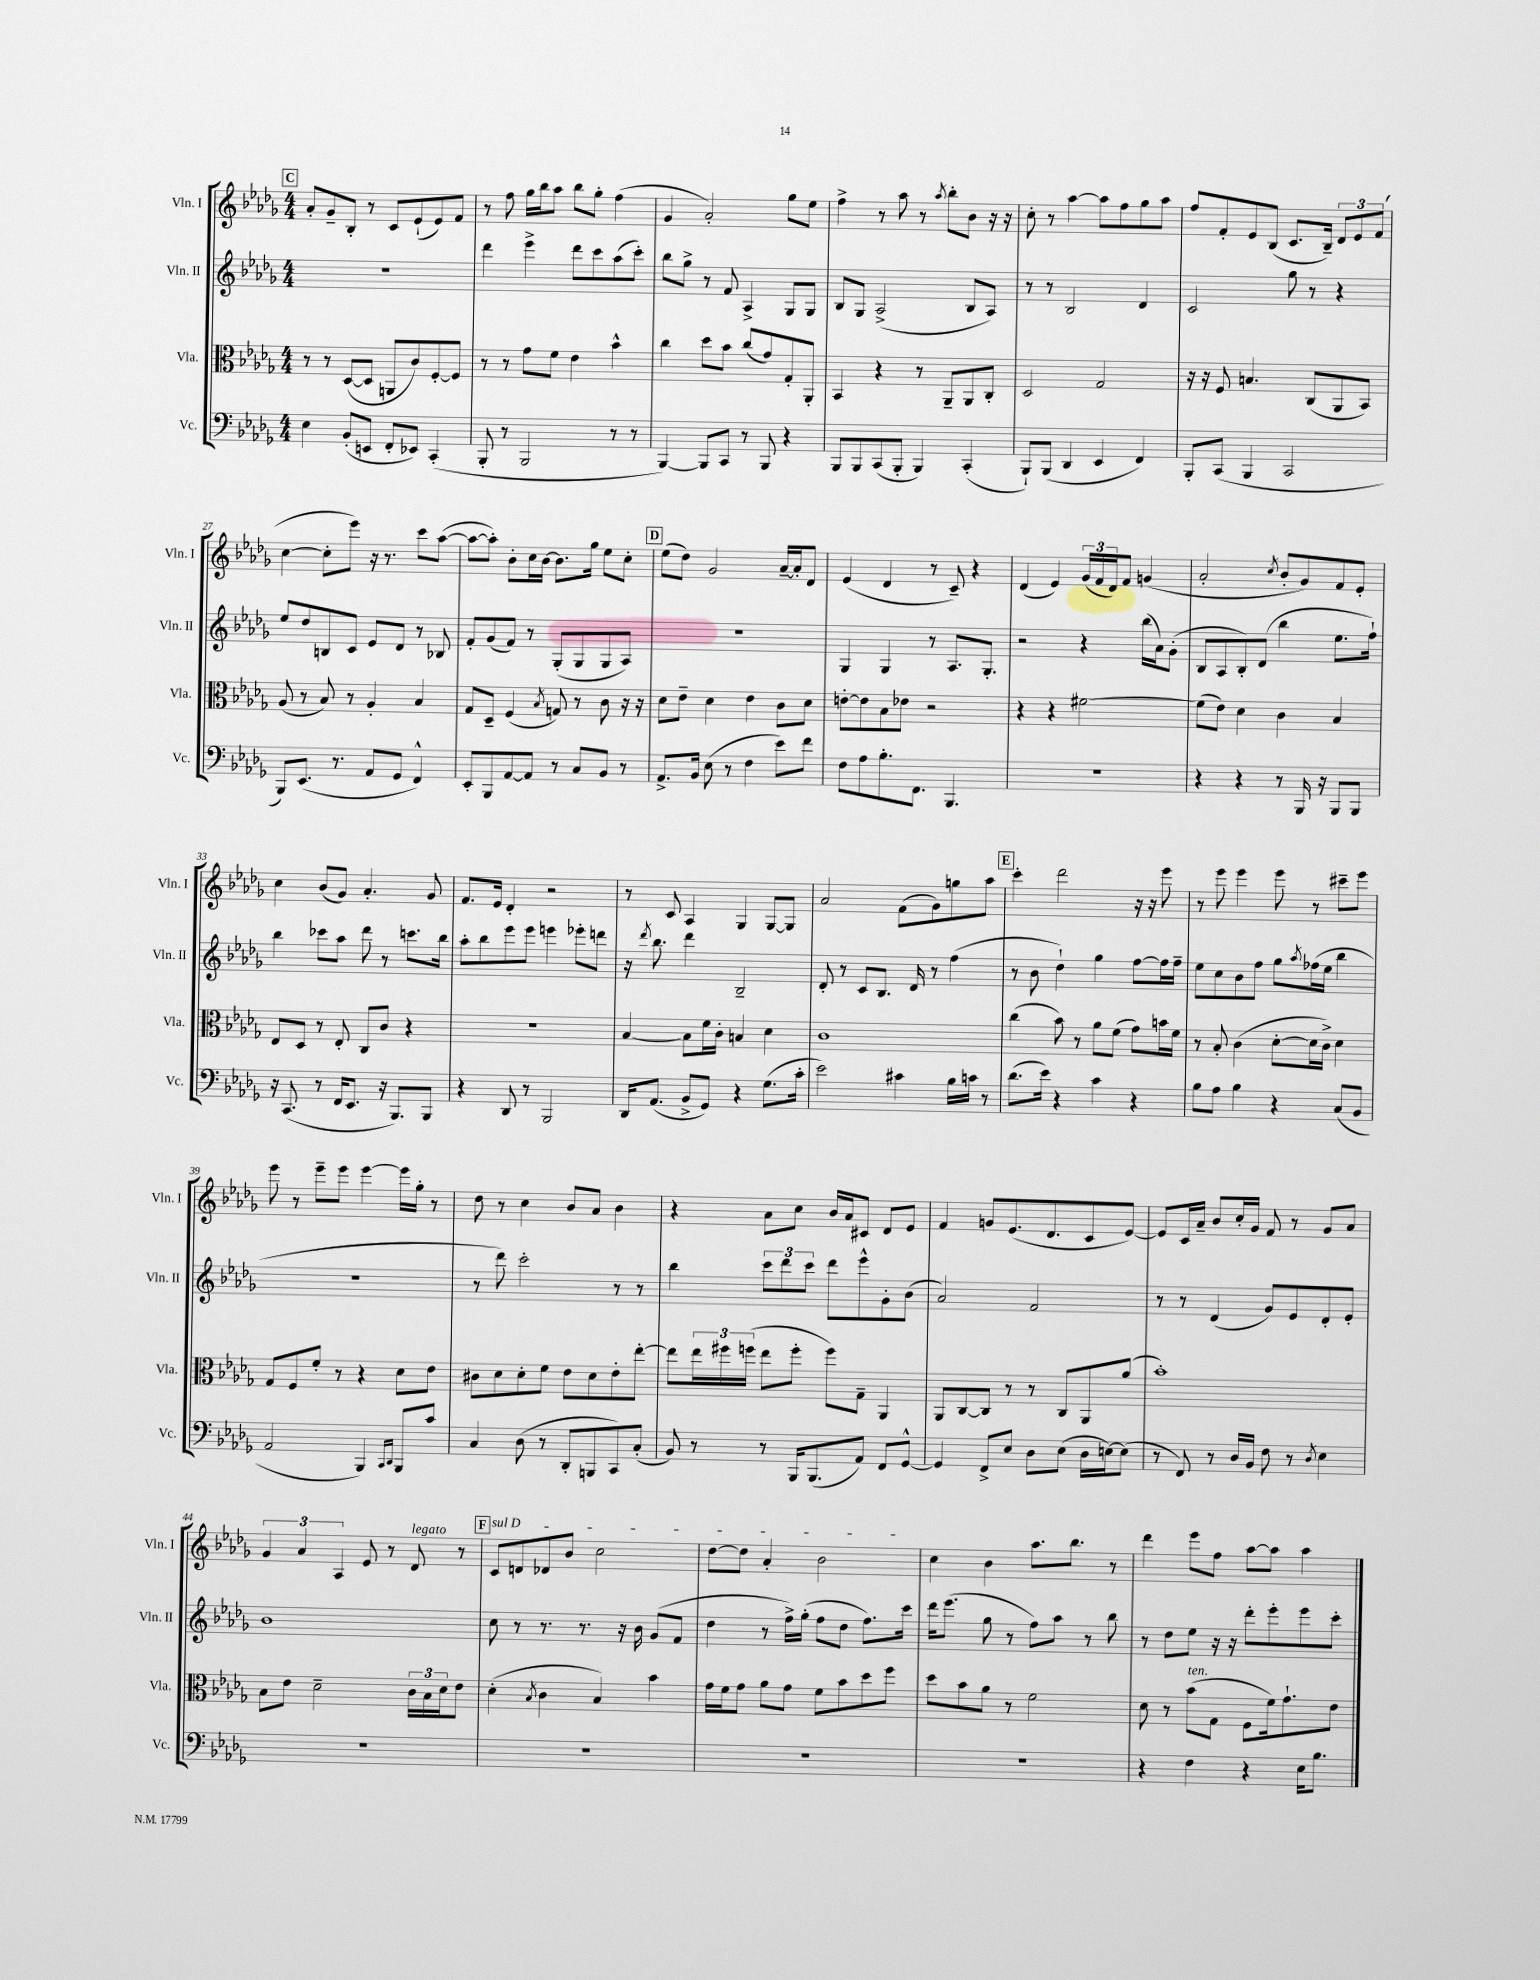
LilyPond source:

<<
\new StaffGroup <<
\new Staff = "s0" \with { instrumentName = "Vln. I" shortInstrumentName = "Vln. I" } {
    \clef treble \key des \major \numericTimeSignature \time 4/4
    \mark \markup { \box "C" } aes'8-. ges'8-- bes8-. r8 c'8 ees'8-!( ees'8) f'8 |
    r8 f''8 ges''16 bes''16 aes''8 bes''8 ges''8-. f''4( |
    ges'4 aes'2-.) ges''8 ees''8 |
    f''4-> r8 aes''8 r8 \acciaccatura { aes''8 } bes''8-. bes'8 r16 r16 |
    c''8-. r8 aes''4~ aes''8 f''8 ges''8 aes''8 |
    f''8 f'8-. ees'8 bes8( c'8. bes16--) \tuplet 3/2 { des'8 ees'8 f'8( } |
    c''4~ c''8-. ees'''8) r16 r8. c'''8 aes''8~( |
    aes''8~ aes''8-.) bes'8-. c''16 bes'16~ bes'8. ges''16 ees''8 c''8-. |
    \mark \markup { \box "D" } ees''8( des''8) ges'2 aes'16~-- aes'16-. des'8 |
    ees'4( des'4 r8 c'8--) r4 |
    des'4( ees'4) \tuplet 3/2 { ges'16( f'16 des'16) } f'8 g'4( |
    aes'2-. \acciaccatura { c''8 } bes'8-. ges'8) f'8 ees'8-. |
    c''4 bes'8( ges'8) aes'4.-. ges'8 |
    f'8. ees'16 des'4-. r2 |
    r8 c'8 aes4 ges4 ges8~ ges8 |
    aes'2 f'8( ges'8) g''8 aes''8 |
    \mark \markup { \box "E" } c'''4-. des'''2 r16 r16 ees'''8 |
    r8 ees'''8 ees'''4 ees'''8 r8 cis'''8-- ees'''8 |
    ees'''8 r8 ees'''8-- ees'''8 ees'''4~ ees'''16 ges''16-. r8 |
    des''8 r8 c''4 bes'8 aes'8 bes'4 |
    r4 aes'8 c''8 bes'16 aes'16 cis'8 des'8 ees'8 |
    f'4 g'8 ees'8.( des'8. c'8 ees'8~) |
    ees'8 c'16 aes'16-- bes'8 c''16-. ges'16 f'8 r8 ges'8 aes'8 |
    \tuplet 3/2 { ges'4 aes'4 aes4 } ees'8 r8 des'8^\markup { \italic "legato" } r8 |
    \mark \markup { \box "F" } \once \override TextSpanner.bound-details.left.text = \markup { \italic "sul D" } c'8\startTextSpan d'8 des'8 bes'8 c''2 |
    des''8~ des''8 aes'4-. bes'2\stopTextSpan |
    c''4 bes'4 aes''8. bes''8. r8 |
    des'''4 ees'''8 f''8 aes''8~ aes''8 aes''4 \bar "|." |
}
\new Staff = "s1" \with { instrumentName = "Vln. II" shortInstrumentName = "Vln. II" } {
    \clef treble \key des \major \numericTimeSignature \time 4/4
    \mark \markup { \box "C" } R1 |
    des'''4 ees'''4-> des'''8 c'''8 aes''8( c'''8-.) |
    bes''8 ges''8-> r8 f'8 aes4-> ges8 ges8 |
    bes8 ges8 aes2->( bes8 aes8) |
    r8 r8 bes2 des'4 |
    c'2 ges''8 r8 r4 |
    ees''8 des''8 b8 c'8 ees'8 des'8 r8 bes8 |
    f'8-. ges'8( f'8) r8 ges8-.( ges8 ges8 aes8) |
    \mark \markup { \box "D" } R1 |
    ges4 ges4 r8 aes8. ges8.-. |
    r2 r4 bes''16( aes'16) ges'8-.( |
    bes8 aes8 bes8-.) des'8( bes''4 ees''8. f''16-!) |
    bes''4 ces'''8 aes''8 des'''8 r8 c'''8. bes''16 |
    aes''8-. bes''8 ees'''8 ees'''8 e'''4 ees'''8-. d'''8 |
    r16 \acciaccatura { des'''8 } bes''8. des'''4 bes2-- |
    des'8-. r8 c'8 bes8. des'16 r8 f''4( |
    \mark \markup { \box "E" } r8 bes'8 des''4-!) ges''4 f''8~ f''16 f''16-- |
    ees''8 c''8 bes'8 f''8 ges''8 \acciaccatura { aes''8 } fes''16( ees''16 bes''4 |
    R1 |
    r8 des'''8) c'''2-. r8 r8 |
    bes''4 \tuplet 3/2 { c'''8 des'''8 c'''8 } des'''8 ees'''8-^ ges'8-. bes'8( |
    aes'2) f'2 |
    r8 r8 des'4( ges'8) ees'8 des'8-. ees'8-. |
    bes'1 |
    \mark \markup { \box "F" } c''8 r8 r8. r8. r16 bes'16 ges'8( f'8 |
    des''4 r8 f''16->) ges''16-.( f''8 des''8 f''8.) c'''16 |
    des'''16 ees'''8.( ges''8 r8 f''8) aes''8 r8 bes''8 |
    r8 des''8 ees''8 r16 r16 des'''8-. ees'''8-. ees'''8 c'''8-. \bar "|." |
}
\new Staff = "s2" \with { instrumentName = "Vla." shortInstrumentName = "Vla." } {
    \clef alto \key des \major \numericTimeSignature \time 4/4
    \mark \markup { \box "C" } r8 r8 des8~( des8 a,8 c'8) f8~-. f8 |
    r8 r8 ges'8 f'8 ees'4 bes'4-^ |
    c''4 des''8 bes'8 c''8( ges'8) ges8-. aes,8-. |
    bes,4 r4 r8 aes,8-- aes,8 c8-. |
    des2 ges2 |
    r16 r16 f8 b4. c8( aes,8 bes,8) |
    aes8( r8 bes8) r8 aes4-. bes4 |
    ges8 des8-- f4( \acciaccatura { bes8 } g8) r8 c'8 r16 r16 |
    \mark \markup { \box "D" } des'8 ees'8-- des'4 ees'4 c'8 des'8 |
    e'8~-. e'8 bes8 ees'8 r2 |
    r4 r4 fis'2~ |
    fis'8( ees'8) des'4 c'4 bes4 |
    ees8 des8 r8 ees8-. c8 c'8 r4 |
    R1 |
    bes4~ bes8 f'16 c'16-. b4 des'4 |
    c'1 |
    \mark \markup { \box "E" } c''4( bes'8) r8 aes'8 f'8( ges'8) b'16 f'16 |
    r8 bes8-. c'4( des'8~-. des'16 c'16->) des'4 |
    ges8 f8 f'8-. r8 r4 des'8 ees'8 |
    cis'8 des'8 des'8-. f'8 ees'8 des'8 ees'8-. ees''8~-. |
    ees''8 \tuplet 3/2 { ees''16 fis''16 f''16( } ees''8 f''8-. f''8) ges8-- aes,4 |
    aes,8 c8~ c8 r8 r8 c8 aes,8 aes'8( |
    bes'1-.) |
    bes8 ees'8 des'2-- \tuplet 3/2 { c'16 bes16 des'16 } ees'8 |
    \mark \markup { \box "F" } des'4-.( \acciaccatura { bes8 } c'4 bes4) bes'4 |
    ges'16 f'16 ges'8 aes'8 ges'8 f'8 bes'8 des''8 f''8 |
    des''8 bes'8 aes'8 r8 f'2 |
    des'8 r8 bes'8^\markup { \italic "ten." }( ges8 f8 f'16) ges'8.-! ees'8 \bar "|." |
}
\new Staff = "s3" \with { instrumentName = "Vc." shortInstrumentName = "Vc." } {
    \clef bass \key des \major \numericTimeSignature \time 4/4
    \mark \markup { \box "C" } ees4 bes,8-.( e,8 f,8-. ees,8) c,4-.( |
    bes,,8-. r8 bes,,2 r8 r8 |
    bes,,4~) bes,,8 c,8 r8 bes,,8 r4 |
    bes,,8 bes,,8 c,8( bes,,8-. bes,,4) c,4-.( |
    bes,,8-!) bes,,8( des,4 ees,4 f,4) |
    bes,,8-. c,8( bes,,4 c,2 |
    bes,,8) ees,8.( r8. aes,8 ges,8 f,4-^) |
    ees,8-. bes,,8 aes,8~ aes,8 r8 c8 bes,8 r8 |
    \mark \markup { \box "D" } aes,8.-> bes,16 ees8( r8 f4 ees'8) f'8 |
    f8 aes8 bes8.-. f,8. bes,,4. |
    r1 |
    r4 r4 r8 bes,,16 r16 bes,,8 bes,,8 |
    r16 c,8.( r8 f,16 ees,8. r16 bes,,8.) bes,,8 |
    r4 des,8 r8 bes,,2 |
    des,16 aes,8.( bes,8-> ges,8) r4 ges8.( c'16-. |
    ees'2) cis'4 bes16 c'16 r8 |
    \mark \markup { \box "E" } des'8.( ees'16) r4 c'4 r4 |
    bes8 aes8 bes4 r4 c8( bes,8 |
    aes,2 bes,,4) \grace { c,16 des,16 } bes,,8 c'8 |
    c4 des8( r8 des,8-. b,,8 c,8) c8-.( |
    bes,8) r8 r8 bes,,16 bes,,8.( aes,8) f,8 ges,8~-^ |
    ges,4 f,8-> ees8 des8 ees8( des16 e16~) e8( |
    r8 f,8) r8 des16 bes,16 f8 r8 \acciaccatura { des8 } ees4 |
    R1 |
    \mark \markup { \box "F" } R1 |
    R1 |
    R1 |
    r4 f4 r4 ees16 bes8. \bar "|." |
}
>>
>>
\layout { \context { \Score currentBarNumber = #21 } }
